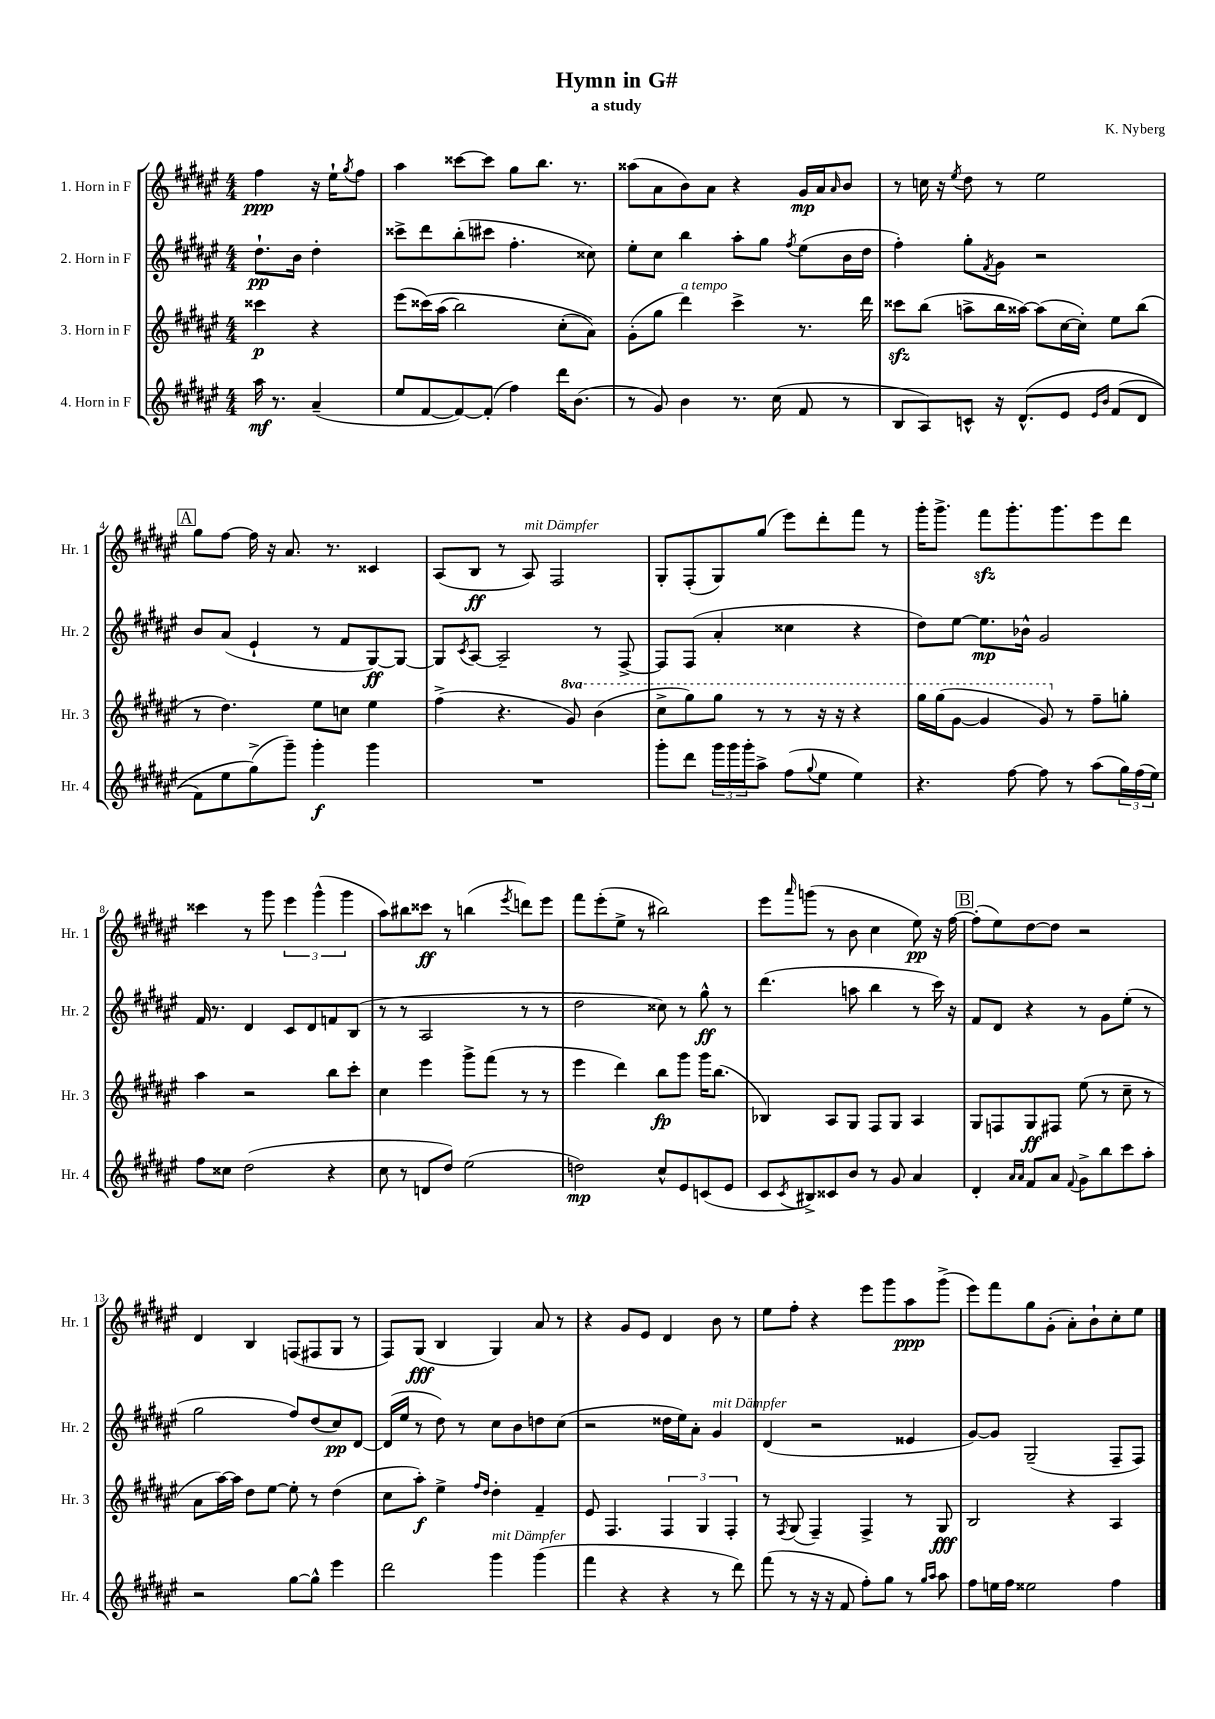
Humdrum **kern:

**kern	**dynam	**kern	**dynam	**kern	**dynam	**kern	**dynam
*part4	*part4	*part3	*part3	*part2	*part2	*part1	*part1
*staff4	*staff4	*staff3	*staff3	*staff2	*staff2	*staff1	*staff1
*I"4. Horn in F	*	*I"3. Horn in F	*	*I"2. Horn in F	*	*I"1. Horn in F	*
*I'Hr. 4	*	*I'Hr. 3	*	*I'Hr. 2	*	*I'Hr. 1	*
*clefG2	*	*clefG2	*	*clefG2	*	*clefG2	*
*k[f#c#g#d#a#e#]	*	*k[f#c#g#d#a#e#]	*	*k[f#c#g#d#a#e#]	*	*k[f#c#g#d#a#e#]	*
*M4/4	*	*M4/4	*	*M4/4	*	*M4/4	*
=	=	=	=	=	=	=	=
16aa#\	mf	4ccc##X\	p	8.dd#`\L	pp	4ff#\	ppp
8.r	.	.	.	.	.	.	.
.	.	.	.	16b\Jk	.	.	.
(4a#~/	.	4r	.	4dd#'\	.	16r	.
.	.	.	.	.	.	16ee#`\KL	.
.	.	.	.	.	.	8qgg#/	.
.	.	.	.	.	.	8ff#\J	.
=1	=1	=1	=1	=1	=1	=1	=1
8ee#/L	.	(8eee#\L	.	8ccc##X^\L	.	4aa#\	.
[8f#/	.	(16ccc##X\L)	.	8ddd#\	.	.	.
.	.	(16aa#\JJ	.	.	.	.	.
8f#/_)	.	2bb\)	.	(8bb'\	.	[8ccc##X\L	.
(8f#'/J]	.	.	.	8ccc#X\J	.	8ccc##\J]	.
4ff#\)	.	.	.	4.ff#'\	.	8gg#\L	.
.	.	.	.	.	.	8.bb\J	.
16ddd#\KL	.	(8cc#'\L	.	.	.	.	.
(8.b\J	.	.	.	.	.	8.r	.
.	.	8a#\J))	.	8cc##X\)	.	.	.
=2	=2	=2	=2	=2	=2	=2	=2
8r	.	(8g#'\L	.	8ee#'\L	.	(8aa##X\L	.
8g#/)	.	8gg#\J	.	8cc#\J	.	8a#\	.
!	!	!LO:TX:a:i:t=a tempo	!	!	!	!	!
4b\	.	4ddd#\)	.	4bb\	.	8b\)	.
.	.	.	.	.	.	8a#\J	.
8.r	.	4ccc#^\	.	8aa#'\L	.	4r	.
.	.	.	.	8gg#\J	.	.	.
(16cc#\	.	.	.	.	.	.	.
.	.	.	.	8qff#/	.	.	.
8f#/	.	8.r	.	(8ee#\L	.	16g#/LL	mp
.	.	.	.	.	.	16a#/J	.
.	.	.	.	.	.	16qqa#/	.
8r	.	.	.	16b\L	.	8b/J	.
.	.	16ddd#\	.	16dd#\JJ	.	.	.
=3	=3	=3	=3	=3	=3	=3	=3
8B/L	.	8ccc##Xzz\L	.	4ff#'\)	.	8r	.
8A#/)	.	(8bb\J	.	.	.	16ccn\	.
.	.	.	.	.	.	16r	.
.	.	.	.	.	.	8qee#/	.
8cn^^/J	.	8aan^\L	.	8gg#'\L	.	8dd#\	.
.	.	.	.	8qf#/	.	.	.
16r	.	16bb\L	.	8g#\J	.	8r	.
(8.d#^^/L	.	[16aa##X\JJ)	.	.	.	.	.
.	.	(8aa##\L]	.	2r	.	2ee#\	.
8e#/J	.	[16cc#\L	.	.	.	.	.
.	.	16cc#'\JJ])	.	.	.	.	.
16qqe#/LL	.	.	.	.	.	.	.
16qqb/JJ	.	.	.	.	.	.	.
(8f#/L	.	8ee#\L	.	.	.	.	.
8d#/J	.	(8bb\J	.	.	.	.	.
!!LO:LB:g=z
!!LO:REH:place=s1:t=A
=4	=4	=4	=4	=4	=4	=4	=4
8f#\L)	.	8r	.	8b/L	.	8gg#\L	.
8ee#\	.	4.dd#\)	.	(8a#/J	.	[8ff#\J	.
(8gg#^\)	.	.	.	4e#`/	.	16ff#\]	.
.	.	.	.	.	.	16r	.
8ggg#~\J)	.	.	.	.	.	8.a#/	.
4ggg#'\	f	8ee#\L	.	8r	.	.	.
.	.	.	.	.	.	8.r	.
.	.	8ccn\J	.	8f#/L	.	.	.
4ggg#\	.	4ee#\	.	[8G#/)	ff	4c##X/	.
.	.	.	.	8G#/J_	.	.	.
=5	=5	=5	=5	=5	=5	=5	=5
1r	.	(4ff#^\	.	8G#/L]	.	(8A#/L	.
.	.	.	.	8qc#/	.	.	.
.	.	.	.	[8A#/J	.	8B/J	ff
.	.	4.r	.	2A#~/]	.	8r	.
!	!	!	!	!	!	!LO:TX:a:i:t=mit Dämpfer	!
.	.	.	.	.	.	8A#/)	.
.	.	.	.	.	.	2F#/	.
*	*	*8va	*	*	*	*	*
.	.	8gg#/)	.	.	.	.	.
.	.	(4bb\	.	8r	.	.	.
.	.	.	.	[8F#^/	.	.	.
=6	=6	=6	=6	=6	=6	=6	=6
8ggg#'\L	.	8ccc#^\L	.	8F#/L]	.	8G#'/L	.
8ddd#\J	.	8ggg#\)	.	(8F#/J	.	(8F#'/	.
24ggg#\LL	.	8ggg#\J	.	4a#'/	.	8G#/)	.
24ggg#\	.	.	.	.	.	.	.
24ggg#'\J	.	.	.	.	.	.	.
8aa#^\J	.	8r	.	.	.	(8gg#/J	.
(8ff#\L	.	8r	.	4cc##X\	.	8eee#\L)	.
8qqgg#/	.	.	.	.	.	.	.
8ee#\J	.	16r	.	.	.	8ddd#'\	.
.	.	16r	.	.	.	.	.
4ee#\)	.	4r	.	4r	.	8fff#\J	.
.	.	.	.	.	.	8r	.
=7	=7	=7	=7	=7	=7	=7	=7
4.r	.	16ggg#\LL	.	8dd#\L)	.	16ggg#'\KL	.
.	.	(16ggg#\J	.	.	.	8.ggg#^\J	.
.	.	[8gg#\J	.	[8ee#\J	.	.	.
.	.	4gg#/]	.	8.ee#\L]	mp	8fff#zz\L	.
[8ff#\	.	.	.	.	.	8.ggg#'\	.
.	.	.	.	16b-X^^\Jk	.	.	.
8ff#\]	.	8gg#/)	.	2g#/	.	.	.
.	.	.	.	.	.	8.ggg#\	.
*	*	*X8va	*	*	*	*	*
8r	.	8r	.	.	.	.	.
(8aa#\L	.	8ff#~\L	.	.	.	8eee#\	.
24gg#\L)	.	8ggn'\J	.	.	.	8ddd#\J	.
(24ff#\	.	.	.	.	.	.	.
24ee#\JJ)	.	.	.	.	.	.	.
!!LO:LB:g=z
=8	=8	=8	=8	=8	=8	=8	=8
8ff#\L	.	4aa#\	.	16f#/	.	4ccc##X\	.
.	.	.	.	8.r	.	.	.
8cc##X\J	.	.	.	.	.	.	.
(2dd#\	.	2r	.	4d#/	.	8r	.
.	.	.	.	.	.	8ggg#\	.
.	.	.	.	8c#/L	.	6eee#\	.
.	.	.	.	8d#/	.	.	.
.	.	.	.	.	.	(6ggg#^^\	.
4r	.	8bb\L	.	8fn/	.	.	.
.	.	.	.	.	.	6ggg#\	.
.	.	8ccc#'\J	.	(8B/J	.	.	.
=9	=9	=9	=9	=9	=9	=9	=9
8cc#\	.	4cc#\	.	8r	.	8aa#\L)	.
8r	.	.	.	8r	.	8bb#X\	.
8dn/L	.	4eee#\	.	2A#/	.	8ccc##X\J	ff
8dd#/J)	.	.	.	.	.	8r	.
(2ee#\	.	8ggg#^\L	.	.	.	(4bbn\	.
.	.	(8fff#\J	.	.	.	.	.
.	.	.	.	.	.	8qeee#/	.
.	.	8r	.	8r	.	8dddn\L)	.
.	.	8r	.	8r	.	8eee#\J	.
=10	=10	=10	=10	=10	=10	=10	=10
2ddn\)	mp	4eee#\	.	2dd#\	.	8fff#\L	.
.	.	.	.	.	.	(8eee#'\	.
.	.	4ddd#\)	.	.	.	8ee#^\J	.
.	.	.	.	.	.	8r	.
8cc#^^/L	.	8bb\L	fp	8cc##X\)	.	2bb#X\)	.
8e#/	.	8ggg#\J	.	8r	.	.	.
(8cn/	.	16ggg#\KL	.	8gg#^^\	ff	.	.
.	.	(8.bb\J	.	.	.	.	.
8e#/J	.	.	.	8r	.	.	.
=11	=11	=11	=11	=11	=11	=11	=11
8c#/L	.	4B-X/)	.	(4.ddd#\	.	8eee#\L	.
8qc#/	.	.	.	.	.	16qqaaa#/	.
8B#X^/)	.	.	.	.	.	(8gggn\J	.
8c##X/	.	8A#/L	.	.	.	8r	.
8b/J	.	8G#/J	.	8aan\	.	8b\	.
8r	.	8F#/L	.	4bb\	.	4cc#\	.
8g#/	.	8G#/J	.	.	.	.	.
4a#/	.	4A#/	.	8r	.	8ee#\)	pp
.	.	.	.	16ccc#\)	.	16r	.
.	.	.	.	16r	.	[16ff#\	.
!!LO:REH:place=s1:t=B
=12	=12	=12	=12	=12	=12	=12	=12
4d#'/	.	8G#/L	.	8f#/L	.	(8ff#'\L]	.
.	.	8Fn/	.	8d#/J	.	8ee#\)	.
16qqa#/LL	.	.	.	.	.	.	.
16qqa#/JJ	.	.	.	.	.	.	.
8f#/L	.	8G#/	ff	4r	.	[8dd#\	.
8a#/J	.	8F#X/J	.	.	.	8dd#\J]	.
8qqf#/	.	.	.	.	.	.	.
8g#^\L	.	(8ee#\	.	8r	.	2r	.
8bb\	.	8r	.	8g#\L	.	.	.
8ccc#\	.	8cc#~\	.	(8ee#'\J	.	.	.
8aa#'\J	.	8r	.	8r	.	.	.
!!LO:LB:g=z
=13	=13	=13	=13	=13	=13	=13	=13
2r	.	8a#\L	.	2gg#\	.	4d#/	.
.	.	[16aa#\L)	.	.	.	.	.
.	.	16aa#\JJ]	.	.	.	.	.
.	.	8dd#\L	.	.	.	4B/	.
.	.	[8ee#\J	.	.	.	.	.
[8gg#\L	.	8ee#'\]	.	8ff#/L)	.	(8Fn/L	.
8gg#^^\J]	.	8r	.	(8dd#/	.	8F#X/	.
4eee#\	.	(4dd#\	.	8cc#/)	pp	8G#/J	.
.	.	.	.	[8d#/J	.	8r	.
=14	=14	=14	=14	=14	=14	=14	=14
2ddd#\	.	8cc#\L	.	(16d#/LL]	.	8F#/L)	.
.	.	.	.	16ee#/JJ	.	.	.
.	.	8aa#'\J)	f	8r	.	(8G#/J	fff
.	.	4ee#^\	.	8dd#\)	.	4B/	.
.	.	.	.	8r	.	.	.
.	.	16qqff#/LL	.	.	.	.	.
.	.	16qqdd#/JJ	.	.	.	.	.
!LO:TX:a:i:t=mit Dämpfer	!	!	!	!	!	!	!
4ggg#\	.	4dd#'\	.	8cc#\L	.	4G#/)	.
.	.	.	.	8b\	.	.	.
(4ggg#\	.	4f#~/	.	8ddn\	.	8a#/	.
.	.	.	.	(8cc#\J	.	8r	.
=15	=15	=15	=15	=15	=15	=15	=15
4fff#\	.	8e#/	.	2r	.	4r	.
.	.	4.F#/	.	.	.	.	.
4r	.	.	.	.	.	8g#/L	.
.	.	.	.	.	.	8e#/J	.
4r	.	6F#/	.	16dd##X\LL	.	4d#/	.
.	.	.	.	16ee#\J)	.	.	.
.	.	.	.	8a#'\J	.	.	.
.	.	6G#/	.	.	.	.	.
!	!	!	!	!LO:TX:a:i:t=mit Dämpfer	!	!	!
8r	.	.	.	4g#/	.	8b\	.
.	.	6F#'/	.	.	.	.	.
8ddd#\)	.	.	.	.	.	8r	.
=16	=16	=16	=16	=16	=16	=16	=16
(8fff#\	.	8r	.	(4d#/	.	8ee#\L	.
.	.	8qF#/	.	.	.	.	.
8r	.	(8G#/	.	.	.	8ff#'\J	.
16r	.	4F#~/)	.	2r	.	4r	.
16r	.	.	.	.	.	.	.
8f#/	.	.	.	.	.	.	.
8ff#'\L)	.	4F#^/	.	.	.	8eee#\L	.
8gg#\J	.	.	.	.	.	8ggg#\	.
8r	.	8r	.	4e##X/	.	8aa#\	ppp
16qqgg#/LL	.	.	.	.	.	.	.
16qqaa#/JJ	.	.	.	.	.	.	.
8aa#\	.	8G#/	fff	.	.	(8ggg#^\J	.
=17	=17	=17	=17	=17	=17	=17	=17
8ff#\L	.	2B/	.	[8g#/L)	.	8eee#\L)	.
16een\L	.	.	.	8g#/J]	.	8fff#\	.
16ff#\JJ	.	.	.	.	.	.	.
2ee##X\	.	.	.	(2G#~/	.	8gg#\	.
.	.	.	.	.	.	(8g#'\J	.
.	.	4r	.	.	.	8a#'\L)	.
.	.	.	.	.	.	8b`\	.
4ff#\	.	4A#/	.	8F#~/L	.	8cc#'\	.
.	.	.	.	8F#/J)	.	8ee#\J	.
==	==	==	==	==	==	==	==
*-	*-	*-	*-	*-	*-	*-	*-
